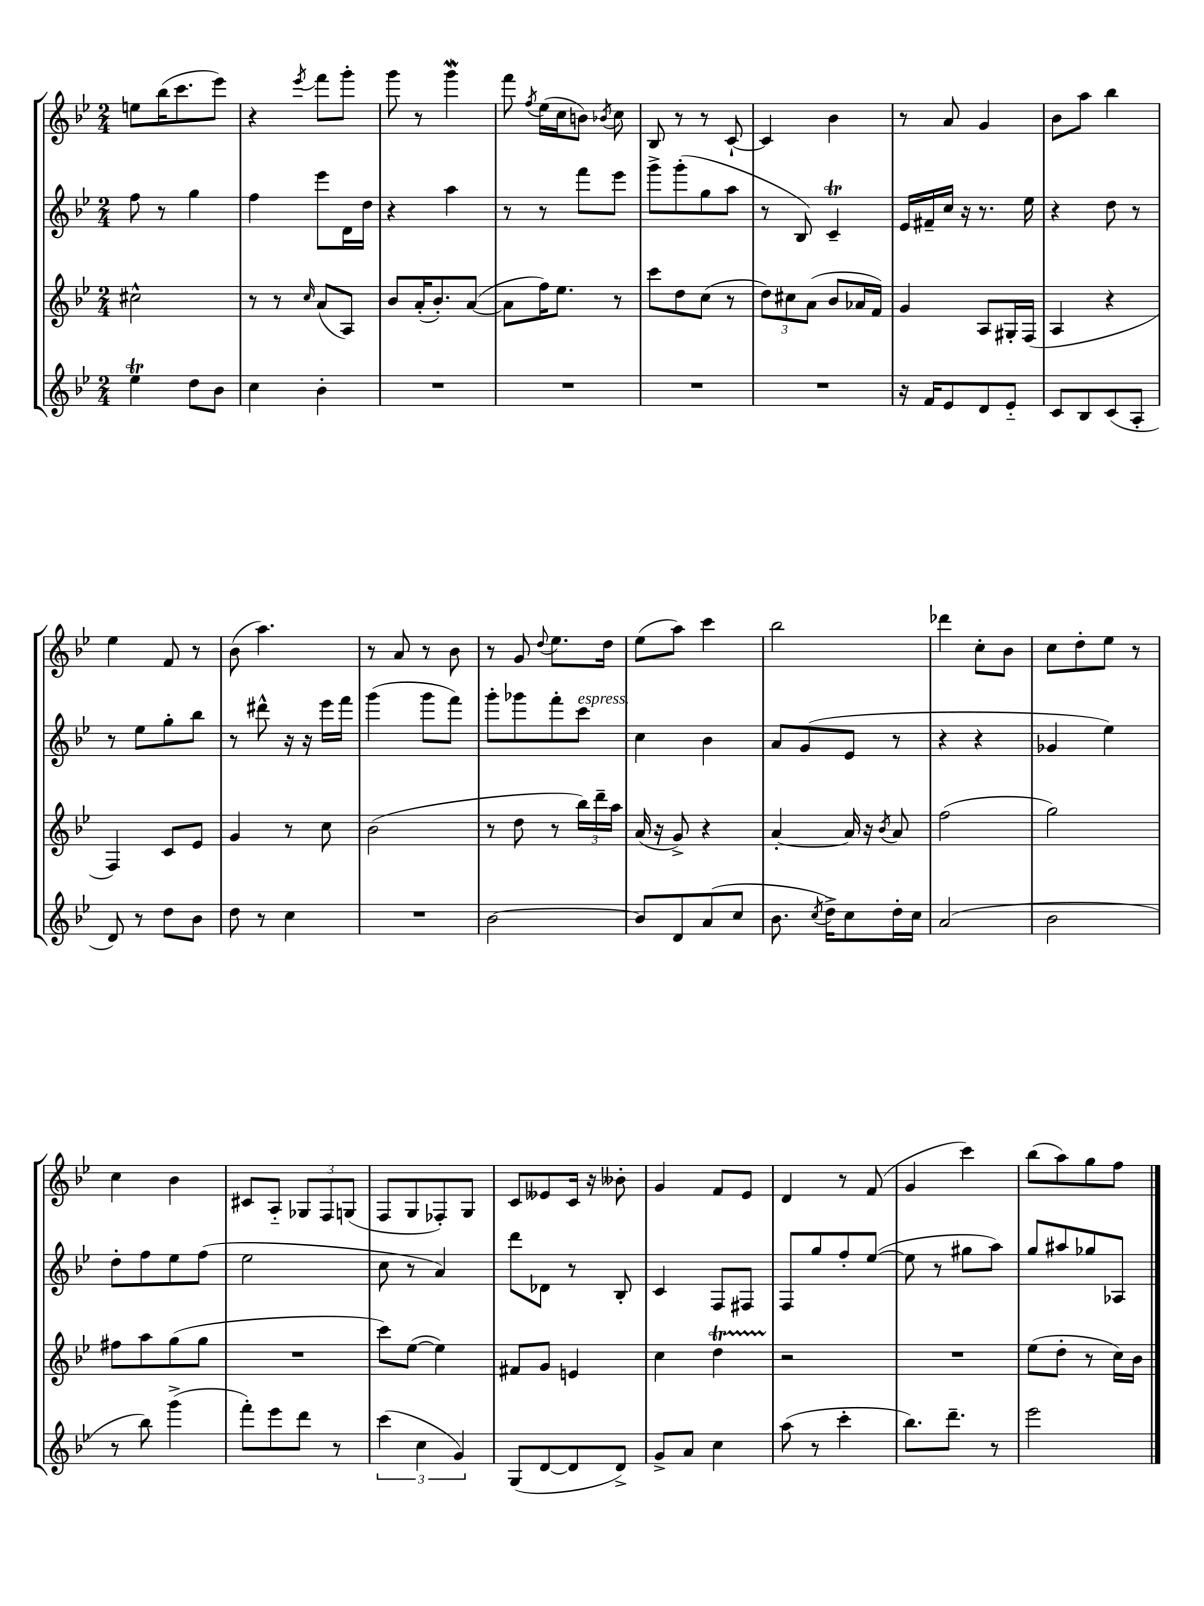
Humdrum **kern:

**kern	**kern	**kern	**kern
*staff4	*staff3	*staff2	*staff1
*clefG2	*clefG2	*clefG2	*clefG2
*k[b-e-]	*k[b-e-]	*k[b-e-]	*k[b-e-]
*M2/4	*M2/4	*M2/4	*M2/4
4ee-	2cc#^^	8ff	8ee
.	.	8r	(16bb-
.	.	.	8.ccc
8dd	.	4gg	.
8b-	.	.	8eee-)
=	=	=	=
4cc	8r	4ff	4r
.	8r	.	.
.	16qqcc	.	8qeee-
4b-'	(8a	8eee-	8fff
.	8A)	16d	8ggg'
.	.	16dd	.
=	=	=	=
2r	8b-	4r	8ggg
.	(16a'	.	8r
.	8.b-')	.	.
.	.	4aa	4ggg
.	([8a	.	.
=	=	=	=
2r	8a]	8r	8fff
.	.	.	8qff
.	16ff)	8r	(16ee-
.	8.ee-	.	16cc
.	.	8fff	8b)
.	.	.	8qb-
.	8r	8eee-	8cc
=	=	=	=
2r	8ccc	8ggg^	8B-
.	8dd	(8ggg'	8r
.	(8cc	8gg	8r
.	8r	8aa	[8c`
=	=	=	=
2r	12dd)	8r	4c]
.	12cc#	.	.
.	.	8B-)	.
.	(12a	.	.
.	8b-	4c~	4b-
.	16a-	.	.
.	16f)	.	.
=	=	=	=
16r	4g	16e-	8r
16f	.	16f#~	.
8e-	.	16cc	8a
.	.	16r	.
8d	8A	8.r	4g
8e-'~	16G#'	.	.
.	(16F	16ee-	.
=	=	=	=
8c	4A	4r	8b-
8B-	.	.	8aa
(8c	4r	8dd	4bb-
8A'	.	8r	.
=	=	=	=
8d)	4F)	8r	4ee-
8r	.	8ee-	.
8dd	8c	8gg'	8f
8b-	8e-	8bb-	8r
=	=	=	=
8dd	4g	8r	(8b-
8r	.	8ddd#^^	4.aa)
4cc	8r	16r	.
.	.	16r	.
.	8cc	16eee-	.
.	.	16fff	.
=	=	=	=
2r	(2b-	(4ggg	8r
.	.	.	8a
.	.	8ggg	8r
.	.	8fff)	8b-
=	=	=	=
[2b-	8r	8ggg'	8r
.	8dd	8ggg-	8g
.	.	.	8qqdd
.	8r	8fff'	8.ee-
.	24bb-)	8ccc	.
.	24ddd~	.	.
.	.	.	16dd
.	24aa	.	.
=	=	=	=
8b-]	(16a	4cc	(8ee-
.	16r	.	.
8d	8g^)	.	8aa)
(8a	4r	4b-	4ccc
8cc	.	.	.
=	=	=	=
8.b-	[4a'	8a	2bb-
.	.	(8g	.
8qcc	.	.	.
16dd^)	.	.	.
8cc	16a]	8e-	.
.	16r	.	.
.	8qb-	.	.
16dd'	8a	8r	.
16cc	.	.	.
=	=	=	=
(2a	(2ff	4r	4ddd-
.	.	4r	8cc'
.	.	.	8b-
=	=	=	=
2b-	2gg)	4g-	8cc
.	.	.	8dd'
.	.	4ee-)	8ee-
.	.	.	8r
=	=	=	=
8r	8ff#	8dd'	4cc
8bb-)	8aa	8ff	.
(4ggg^	(8gg	8ee-	4b-
.	8gg	(8ff	.
=	=	=	=
8fff')	2r	2ee-	8c#
8eee-	.	.	8A'~
8ddd	.	.	12G-
.	.	.	12F
8r	.	.	.
.	.	.	(12G
=	=	=	=
(6ccc	8ccc)	8cc	8F
.	([8ee-	8r	8G
6cc	.	.	.
.	4ee-])	4a)	8F-')
6g)	.	.	.
.	.	.	8G
=	=	=	=
(8G	8f#	8ddd	8c
[8d	8g	8d-	8e--
8d]	4e	8r	16c
.	.	.	16r
8d^)	.	8B-'	8b--'
=	=	=	=
8g^	4cc	4c	4g
8a	.	.	.
4cc	4dd	8F	8f
.	.	8F#	8e-
=	=	=	=
(8aa	2r	8F	4d
8r	.	8gg	.
4ccc'	.	8ff'	8r
.	.	([8ee-	(8f
=	=	=	=
8.bb-)	2r	8ee-]	4g
.	.	8r	.
8.ddd~	.	.	.
.	.	8gg#	4ccc)
8r	.	8aa)	.
=	=	=	=
2eee-	(8ee-	8gg	(8bb-
.	8dd'	8aa#	8aa)
.	8r	8gg-	8gg
.	16cc)	8A-	8ff
.	16b-	.	.
==	==	==	==
*-	*-	*-	*-
